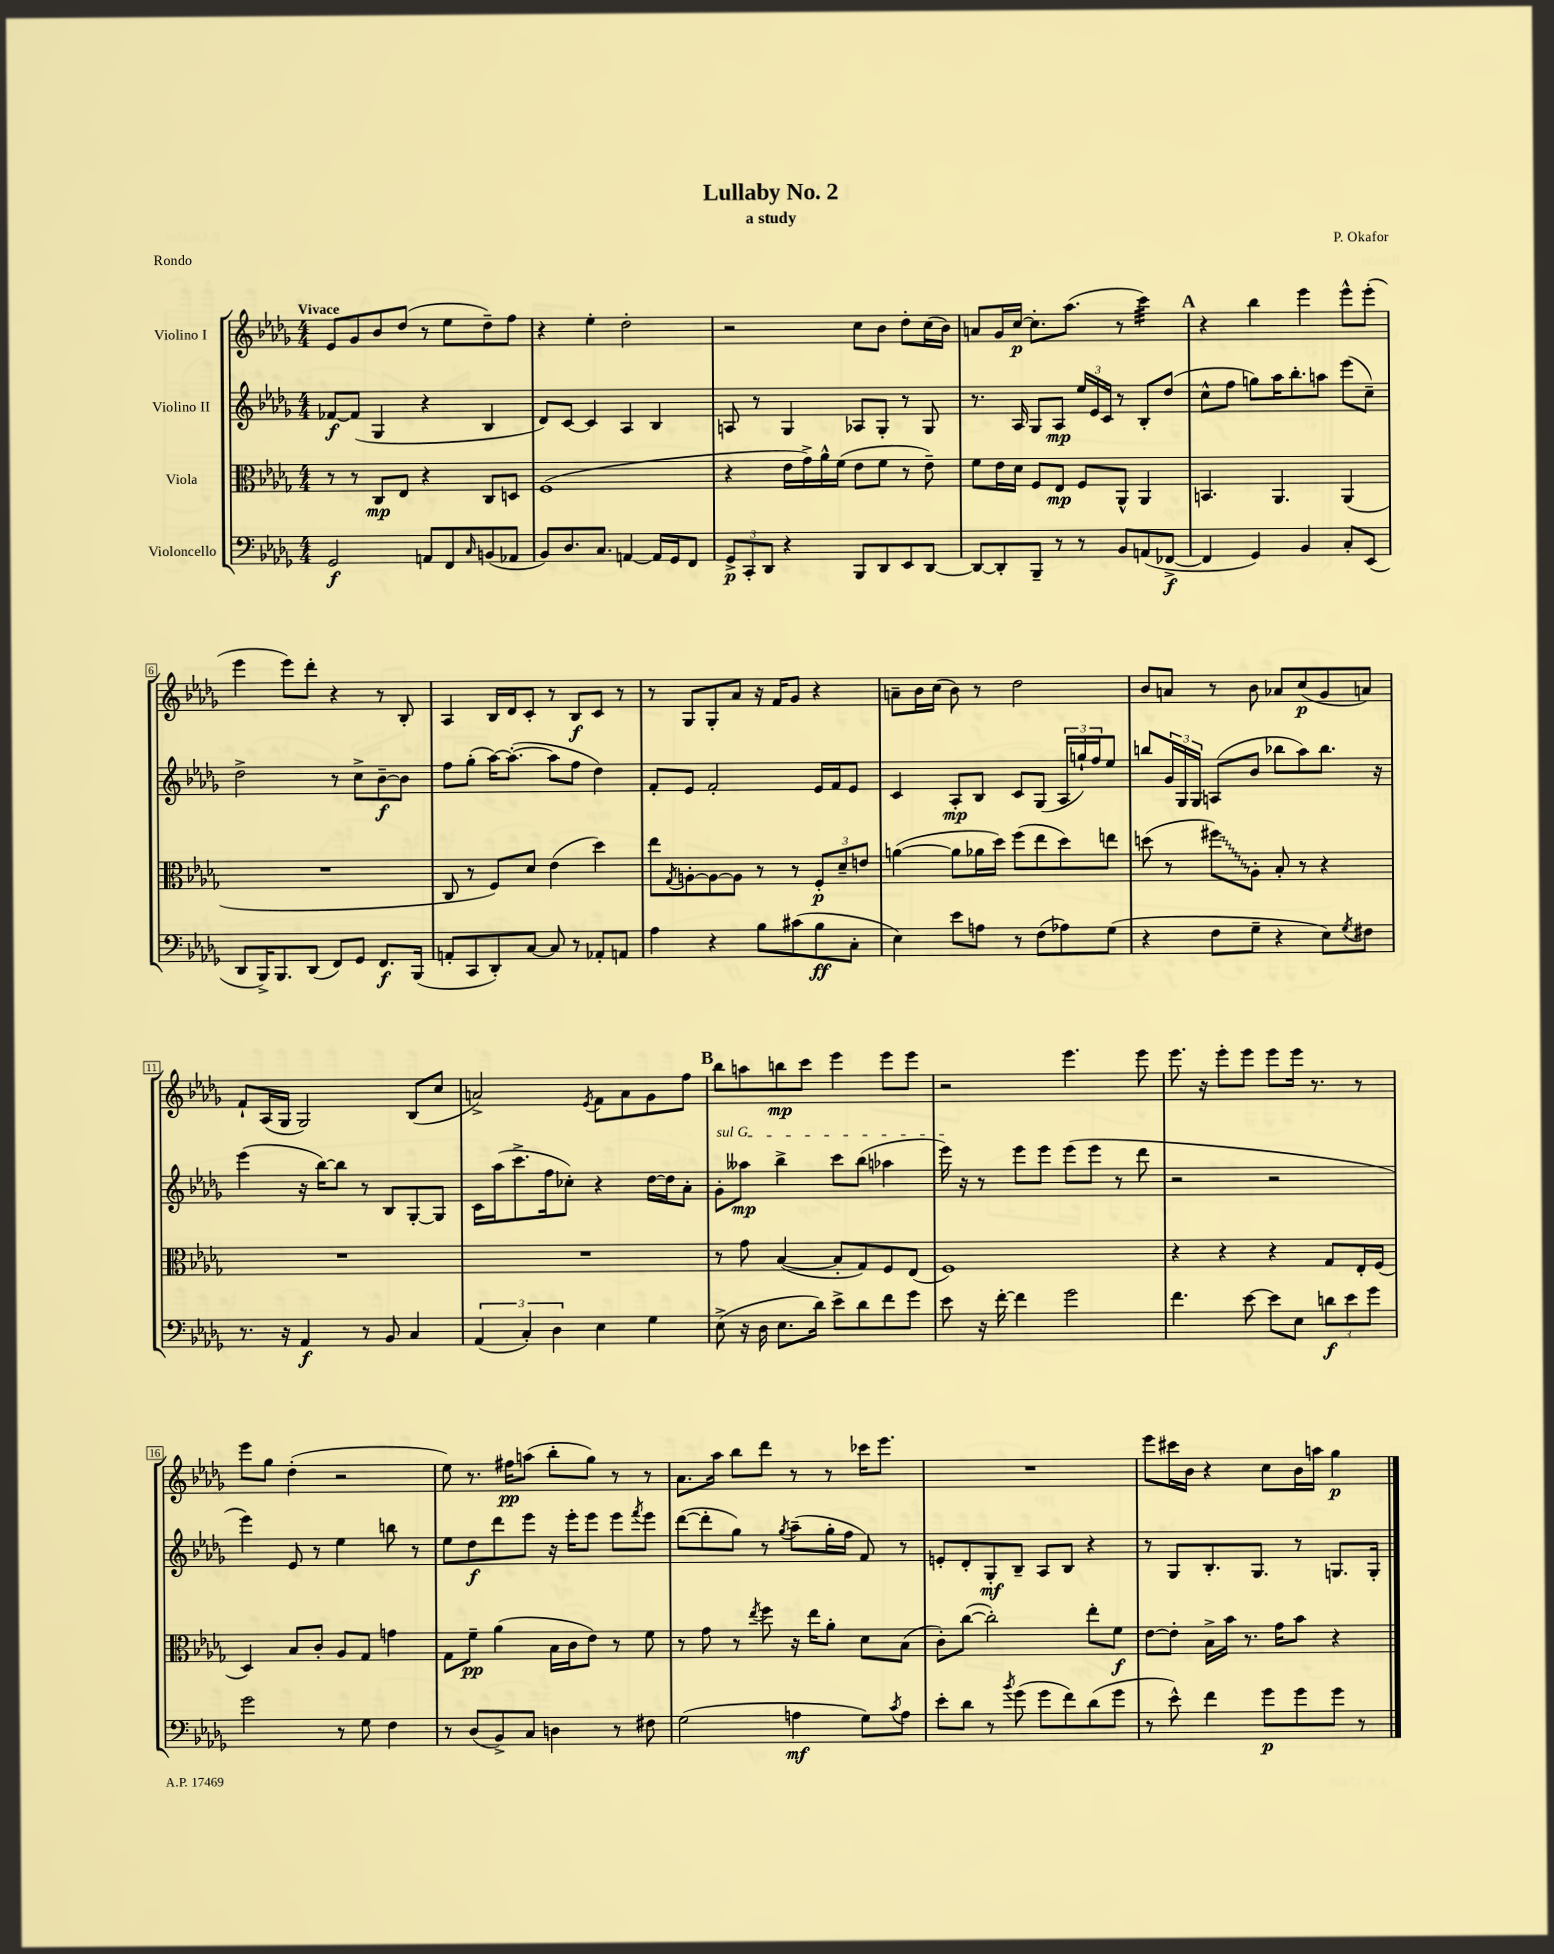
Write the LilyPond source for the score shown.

\header { title = "Lullaby No. 2" composer = "P. Okafor" subtitle = "a study" piece = "Rondo" }
<<
\new StaffGroup <<
\new Staff = "s0" \with { instrumentName = "Violino I" } {
    \clef treble \key des \major \numericTimeSignature \time 4/4 \tempo "Vivace"
    ees'8 ges'8 bes'8 des''8( r8 ees''8 des''8--) f''8 |
    r4 ees''4-. des''2-. |
    r2 c''8 bes'8 des''8-. c''16( bes'16) |
    a'8 ges'16 c''16~\p c''8.-. aes''8.( r8 c'''4:32) |
    \mark \markup { \bold "A" } r4 bes''4 ees'''4 ees'''8-^ ees'''8-.( |
    ees'''4 ees'''8) des'''8-. r4 r8 bes8-. |
    aes4 bes16 des'16 c'8-. r8 bes8\f c'8 r8 |
    r8 ges8 ges8-. aes'8 r16 f'16 ges'8 r4 |
    a'8-- bes'16 c''16( bes'8) r8 des''2 |
    bes'8 a'8 r8 bes'8 aes'8 c''8\p( ges'8 a'8) |
    f'8-! aes16( ges16 ges2) bes8( c''8 |
    a'2->) \acciaccatura { ees'8 } f'8 a'8 ges'8 f''8 |
    \mark \markup { \bold "B" } bes''8 a''8 b''8\mp c'''8 ees'''4 ees'''8 ees'''8 |
    r2 ees'''4. ees'''8 |
    ees'''8. r16 ees'''8-. ees'''8 ees'''8 ees'''16 r8. r8 |
    ees'''8 ges''8 des''4-.( r2 |
    ees''8) r8. fis''16\pp a''8( bes''8-. ges''8) r8 r8 |
    aes'8. aes''16 bes''8 des'''8 r8 r8 ces'''16 ees'''8. |
    R1 |
    ees'''8 cis'''16 bes'16 r4 c''8 bes'16 a''16 ges''4\p \bar "|." |
}
\new Staff = "s1" \with { instrumentName = "Violino II" } {
    \clef treble \key des \major \numericTimeSignature \time 4/4
    fes'8~\f fes'8( ges4 r4 bes4 |
    des'8) c'8~ c'4 aes4 bes4 |
    a8 r8 ges4 aes8 ges8-. r8 ges8 |
    r8. aes16 ges8 aes8\mp \tuplet 3/2 { ees''16 ees'16 c'16 } r8 bes8-. des''8( |
    \mark \markup { \bold "A" } c''8-^ f''8 g''8) aes''16 bes''8.-. a''8 ees'''8( c''8--) |
    des''2-> r8 c''8-> bes'8~--\f bes'8 |
    f''8 ges''8-.( aes''16~) aes''8.~-.( aes''8 f''8 des''4) |
    f'8-. ees'8 f'2-. ees'16 f'16 ees'8 |
    c'4 aes8-.\mp bes8 c'8 ges8( \tuplet 3/2 { aes16 g''16-!) f''16 } ees''8 |
    b''8 \tuplet 3/2 { ges'16 ges16 ges16 } a8( bes'8 bes''8 aes''8) bes''8. r16 |
    ees'''4( r16 bes''16~) bes''8 r8 bes8 ges8~-. ges8 |
    c'16 aes''16( c'''8.-> f''16 ces''8-.) r4 des''16~ des''16 aes'8-. |
    \mark \markup { \bold "B" } \once \override TextSpanner.bound-details.left.text = \markup { \italic "sul G" } ges'8-.\startTextSpan aeses''8\mp bes''4-> c'''8 bes''8( aes''4 |
    ees'''16\stopTextSpan) r16 r8 ees'''8 ees'''8 ees'''8( ees'''8 r8 des'''8 |
    r2 r2 |
    ees'''4) ees'8 r8 ees''4 b''8 r8 |
    ees''8 des''8\f des'''8 ees'''8 r16 ees'''16-. ees'''8 ees'''8 \acciaccatura { f'''8 } ees'''8 |
    des'''8~( des'''8-. ges''8) r8 \acciaccatura { ges''8 } aes''8--( ges''16-. f''16 f'8) r8 |
    e'8-. des'8-. ges8-.\mf bes8-- aes8 bes8 r4 |
    r8 ges8 bes8.-. ges8. r8 g8. g16-. \bar "|." |
}
\new Staff = "s2" \with { instrumentName = "Viola" } {
    \clef alto \key des \major \numericTimeSignature \time 4/4
    r8 r8 c8\mp ees8 r4 c8 d8 |
    f1( |
    r4 ees'16 ges'16->) aes'16-^ f'16( ees'8 f'8 r8 ees'8--) |
    f'8 ees'16 des'16 f8 ees8\mp f8 aes,8-^ aes,4 |
    \mark \markup { \bold "A" } b,4. aes,4. aes,4( |
    R1 |
    c8 r8 f8) des'8 ees'4( des''4) |
    ees''8 \acciaccatura { ges8 } a8~-. a8~ a8 r8 r8 \tuplet 3/2 { f8-.\p des'8-- e'8 } |
    a'4~( a'8 aes'16 des''16) f''8( ees''8 des''8) e''8 |
    d''8( r8 \once \override Glissando.style = #'zigzag fis''8\glissando) aes8-. bes8-. r8 r4 |
    R1 |
    R1 |
    \mark \markup { \bold "B" } r8 ges'8 bes4~( bes8-. ges8) f8 ees8( |
    f1) |
    r4 r4 r4 ges8 ees16-. f16( |
    des4) bes8 c'8-. aes8 ges8 g'4 |
    ges8 f'8--\pp aes'4( bes16 c'16 ees'8) r8 f'8 |
    r8 ges'8 r8 \acciaccatura { ees''8 } f''8 r16 ees''16 aes'8-. des'8 bes8( |
    c'8-.) c''8~( c''2-.) ees''8-. f'8\f |
    ees'8~ ees'8-. bes16-> bes'16 r8. ges'16 bes'8 r4 \bar "|." |
}
\new Staff = "s3" \with { instrumentName = "Violoncello" } {
    \clef bass \key des \major \numericTimeSignature \time 4/4
    ges,2\f a,8 f,8 \grace { c16 } b,8( aes,8 |
    bes,8) des8. c8. a,4~ a,16 ges,16 f,8 |
    \tuplet 3/2 { ges,8->\p c,8-. des,8 } r4 bes,,8 des,8 ees,8 des,8~ |
    des,8~ des,8-. bes,,8-- r8 r8 bes,8 a,8( fes,8~->\f |
    \mark \markup { \bold "A" } fes,4 ges,4) bes,4 c8-. ees,8( |
    des,8 bes,,16->) bes,,8. des,8( f,8) ges,8 f,8.\f bes,,16( |
    a,8-. c,8 des,8-.) c8~ c8 r8 aes,8-. a,8 |
    aes4 r4 bes8 cis'8( bes8\ff c8-. |
    ees4) ees'8 a8 r8 f8( aes8) ges8( |
    r4 f8 ges8-- r4 ees8) \acciaccatura { ges8 } fis8 |
    r8. r16 aes,4\f r8 bes,8 c4 |
    \tuplet 3/2 { aes,4( c4-.) des4 } ees4 ges4 |
    \mark \markup { \bold "B" } ees8->( r16 des16 ees8. des'16) ees'8-> des'8 f'8 ges'8 |
    ees'8 r16 f'16~-. f'4 ges'2 |
    f'4. ees'8~ ees'8 ees8 \tuplet 3/2 { d'8\f ees'8 ges'8 } |
    ges'2 r8 ges8 f4 |
    r8 des8( bes,8->) c8 d4 r8 fis8 |
    ges2( a4\mf ges8) \acciaccatura { c'8 } a8 |
    ees'8-. des'8 r8 \acciaccatura { bes'8 } ges'8( ges'8 f'8) des'8( ges'8 |
    r8 ees'8-^) f'4 ges'8\p ges'8 ges'8 r8 \bar "|." |
}
>>
>>
\layout { \context { \Score \override BarNumber.stencil = #(make-stencil-boxer 0.1 0.3 ly:text-interface::print) } }
